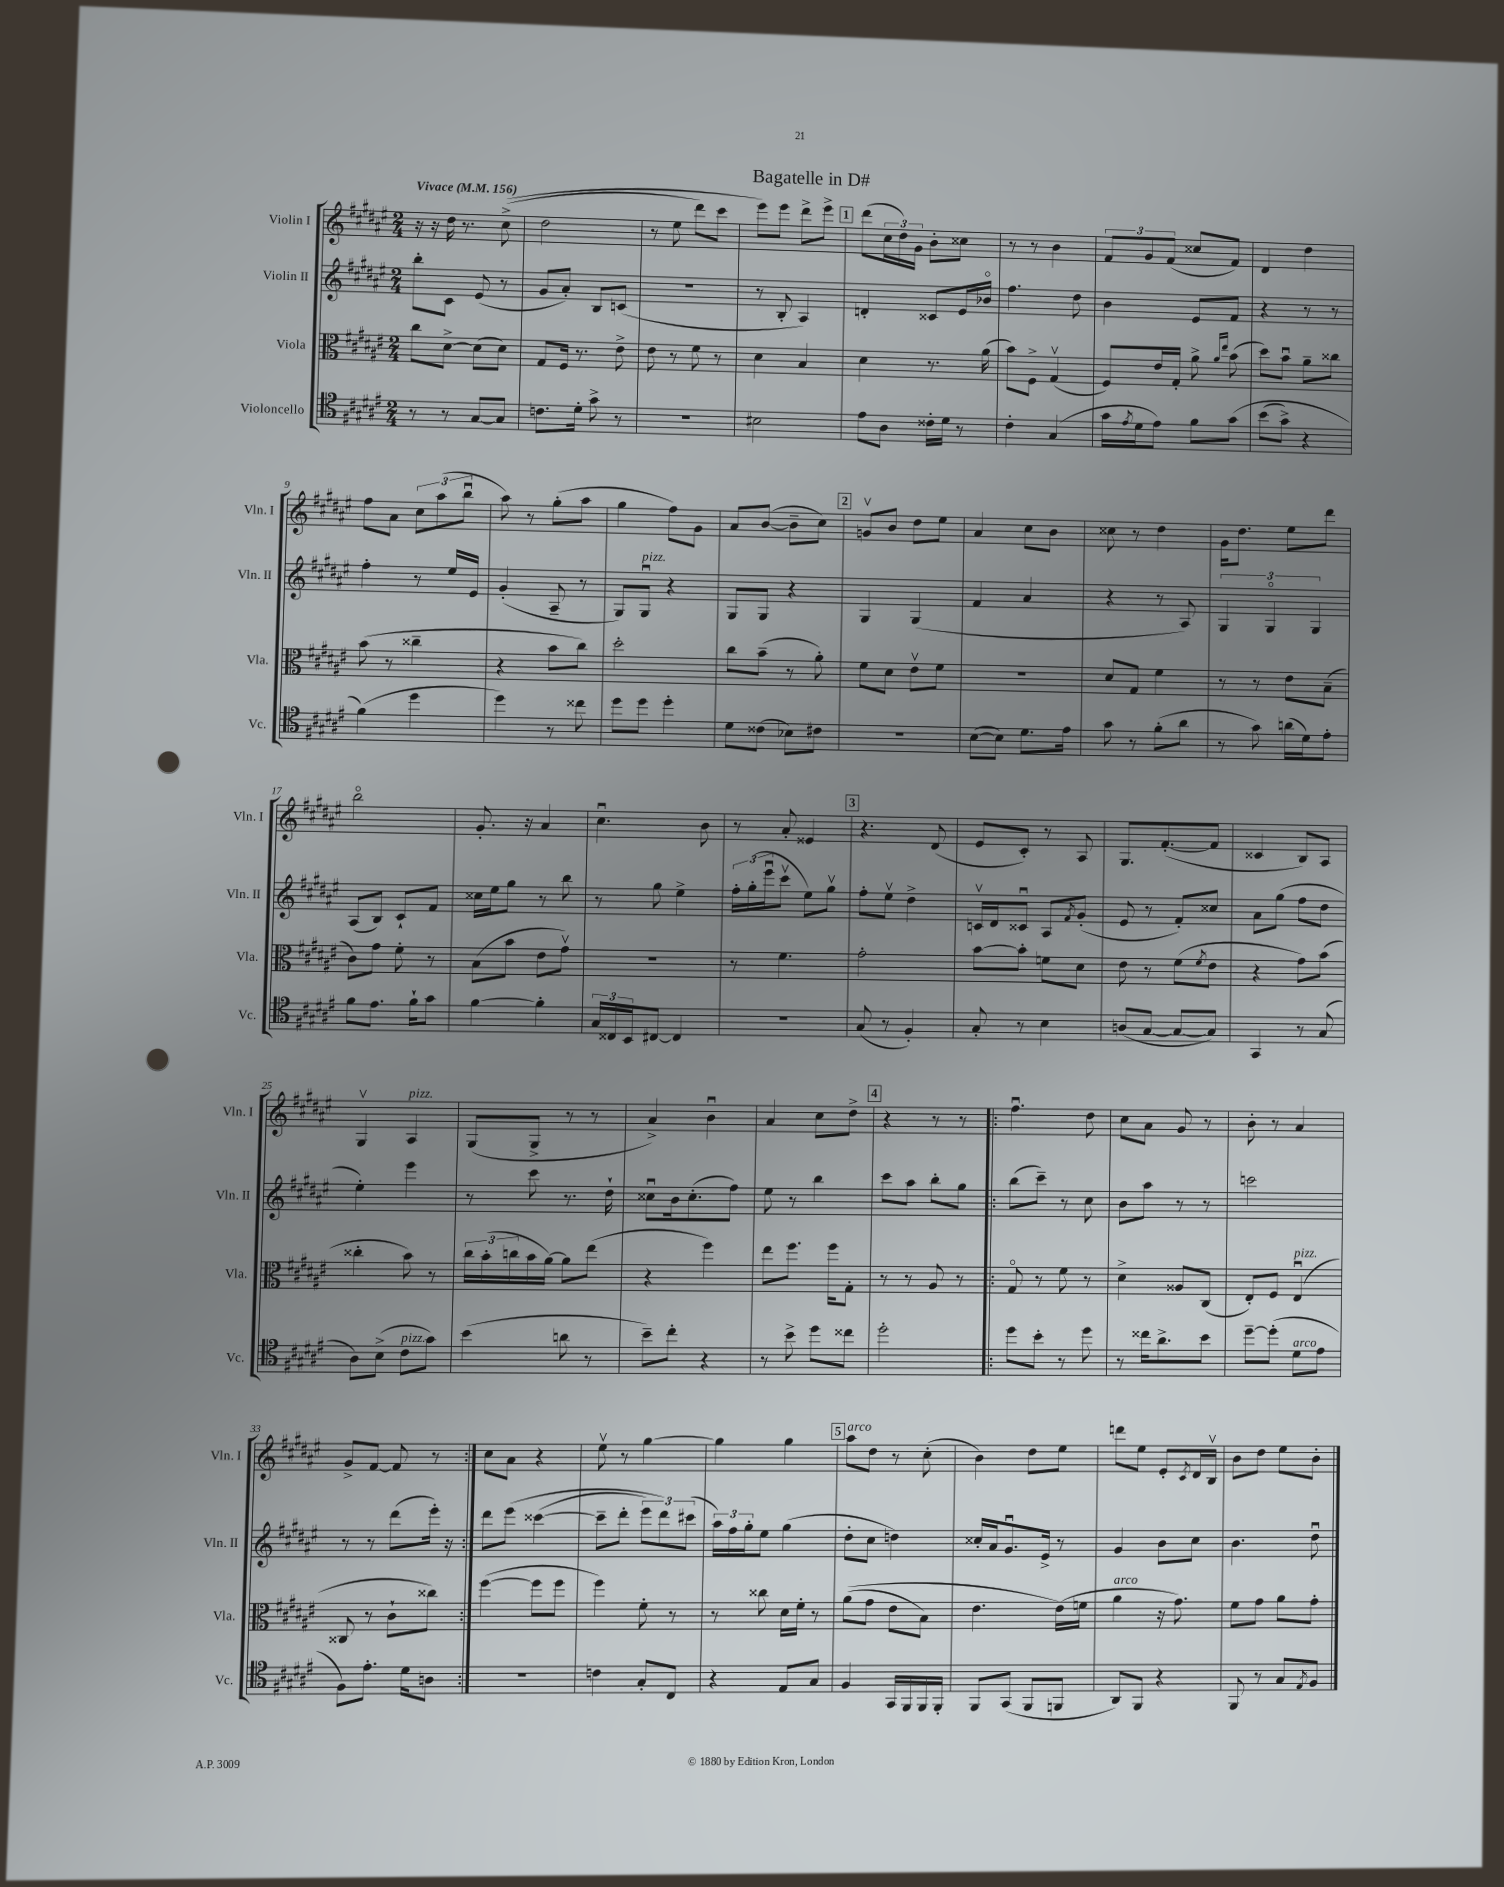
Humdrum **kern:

**kern	**kern	**kern	**kern
*part4	*part3	*part2	*part1
*staff4	*staff3	*staff2	*staff1
*I"Violoncello	*I"Viola	*I"Violin II	*I"Violin I
*I'Vc.	*I'Vla.	*I'Vln. II	*I'Vln. I
*clefC4	*clefC3	*clefG2	*clefG2
*k[f#c#g#d#a#e#]	*k[f#c#g#d#a#e#]	*k[f#c#g#d#a#e#]	*k[f#c#g#d#a#e#]
*M2/4	*M2/4	*M2/4	*M2/4
*MM156	*MM156	*MM156	*MM156
=1	=1	=1	=1
!	!	!	!LO:TX:a:B:t=Vivace
8r	8cc#\L	8bb'\L	16r
.	.	.	16r
8r	[8d#^\J	8c#\J	16dd#\
.	.	.	8.r
[8G#/L	(8d#\L]	(8e#/	.
8G#/J]	8d#\J)	8r	((8cc#^\
=2	=2	=2	=2
8.cn\L	8G#/L	8g#/L	2dd#\
.	16F#/Jk	8a#'/J)	.
16d#'\Jk	8.r	.	.
8g#^\	.	8B/L	.
8r	8e#^\	(8cn/J	.
=3	=3	=3	=3
2r	8e#\	2r	8r
.	8r	.	8ee#\
.	8f#\	.	8ddd#\L)
.	8r	.	8ccc#\J
=4	=4	=4	=4
2B#X\	4d#\	8r	8eee#\L)
.	.	8B'/	8eee#\J
.	4B/	4A#/)	8ddd#^\L
.	.	.	8eee#^\J
!!LO:REH:place=s1:t=1
=5	=5	=5	=5
8e#\L	4d#\	4dn'/	(8ddd#\L
8A#\J	.	.	24cc#\L
.	.	.	24dd#\)
.	.	.	24g#\JJ
16c##X'\LL	8.r	8c##X/L	8b'\L
16d#\JJ	.	.	.
8r	.	16e#/L	8cc##X\J
.	(16a#\	16b-X/JJ	.
=6	=6	=6	=6
4c#'\	8b\L)	4.ff#\	8r
.	8F#^\J	.	8r
(4G#/	(4G#v/	.	4b\
.	.	8dd#\	.
=7	=7	=7	=7
16g#\LL	8F#/L)	4b\	12f#/L
8qe#/	.	.	.
16d#\J	.	.	.
.	.	.	12g#/
8e#\J)	16e#/L	.	.
.	.	.	(12f#/J
.	16G#'/JJ	.	.
8f#\L	8a#^\	8e#/L	8cc##X/L
.	16qqa#/LL	.	.
.	16qqee#/JJ	.	.
(8g#\J	(8b\	8f#/J	8f#/J)
=8	=8	=8	=8
(8b\L	8dd#\L)	4r	4d#/
8g#^\J)	8bu\J	.	.
4r	8a#~\L	8r	4dd#\
.	8cc##X\J	8r	.
!!LO:LB:g=z
=9	=9	=9	=9
(4f#\)	(8b\	4ff#'\	8ff#\L
.	8r	.	8a#\J
4dd#\	4cc##X~\	8r	12cc#\L
.	.	.	(12aa#\
.	.	16ee#/LL	.
.	.	.	12bbu\J
.	.	16e#/JJ	.
=10	=10	=10	=10
4dd#\)	4r	(4g#'/	8aa#\)
.	.	.	8r
8r	8b\L	8A#~/	(8gg#'\L
8cc##X\	8cc#\J)	8r	8aa#\J
=11	=11	=11	=11
8dd#\L	2dd#'\	8G#/L)	4gg#\
!	!	!LO:TX:a:i:t=pizz.	!
8dd#\J	.	8G#u/J	.
4dd#'\	.	4r	8ff#\L)
.	.	.	8g#\J
=12	=12	=12	=12
8d#\L	8cc#\L	8G#/L	8a#/L
(8c##X\J	(8b~\J	8G#/J	([8b/J
8B-X\L)	8r	4r	8b~\L]
8c#X\J	8a#'\)	.	8cc#\J)
!!LO:REH:place=s1:t=2
=13	=13	=13	=13
2r	8f#\L	4G#/	8gnv/L
.	8d#\J	.	8b/J
.	8e#v\L	(4G#/	8dd#\L
.	8f#\J	.	8ee#\J
=14	=14	=14	=14
([8B\L	2r	4f#/	4a#/
8B\J])	.	.	.
8.d#\L	.	4a#/	8cc#\L
.	.	.	8b\J
16e#\Jk	.	.	.
=15	=15	=15	=15
8g#\	8d#/L	4r	8cc##X\
8r	8G#/J	.	8r
(8f#'\L	4f#\	8r	4dd#\
8a#\J	.	8A#/)	.
=16	=16	=16	=16
8r	8r	6G#/	16g#\KL
.	.	.	8.dd#\J
8g#\)	8r	.	.
.	.	6G#/	.
(16an\LL	8e#\L	.	8ee#\L
16d#\J)	.	.	.
.	.	6G#/	.
8e#'\J	(8B~\J	.	8ddd#\J
!!LO:LB:g=z
=17	=17	=17	=17
8f#\L	8c#\L)	(8A#/L	2bb\
8.e#\J	8g#\J	8B/J)	.
.	8f#'\	8c#`/L	.
16f#`\KL	.	.	.
8g#\J	8r	8f#/J	.
=18	=18	=18	=18
[4f#\	(8B\L	16cc##X\LL	8.g#'/
.	.	16ee#\J	.
.	8b\J	8gg#\J	.
.	.	.	16r
4f#'\]	8e#\L	8r	4a#/
.	8g#v\J)	8bb\	.
=19	=19	=19	=19
24G#/LL	2r	8r	4.cc#u\
24C##X/	.	.	.
24BB/J	.	.	.
[8C#X/J	.	8gg#\	.
4C#/]	.	4ee#^\	.
.	.	.	8b\
=20	=20	=20	=20
2r	8r	24ff#'\LL	8r
.	.	(24gg#'\	.
.	.	24eee#u\J	.
.	4.f#\	8ccc#v\J	8a#'/
.	.	8ee#\L)	4e##X/
.	.	8gg#v\J	.
!!LO:REH:place=s1:t=3
=21	=21	=21	=21
(8G#/	2g#'\	8ff#'\L	4.r
8r	.	8ee#v\J	.
4F#'/)	.	4dd#^\	.
.	.	.	(8d#/
=22	=22	=22	=22
8G#'/	[8b\L	16cnv/LL	8e#/L
.	.	16d#/J	.
8r	8b'\J]	8c##Xu/J	8c#'/J)
4B\	8fn\L	8A#/L	8r
.	.	8qf#/	.
.	8d#\J	(8g#'/J	8A#/
=23	=23	=23	=23
(8An/L	8e#\	8e#/	8.G#/L
[8G#/J	8r	8r	.
.	.	.	([8.f#'/
8G#/L_	(8f#\L	8f#'/L)	.
.	8qf#/	.	.
8G#/J])	8e#\J	8cc##X/J	8f#/J]
=24	=24	=24	=24
4GG#/	4r	8a#\L	4c##X/
.	.	(8gg#\J	.
8r	8g#\L)	8ff#\L	8B/L)
(8G#/	(8b\J	8dd#\J	8A#/J
!!LO:LB:g=z
=25	=25	=25	=25
8A#\L)	4cc##X'\	4ee#'\)	4G#v/
(8B^\J	.	.	.
!	!	!	!LO:TX:a:i:t=pizz.
!LO:TX:a:i:t=pizz.	!	!	!
8c#\L	8b\)	4eee#\	4A#/
8g#\J)	8r	.	.
=26	=26	=26	=26
(4b\	24cc#\LL	8r	(8G#/L
.	(24b'\	.	.
.	24ccn\	.	.
.	16b\	8ccc#\	8G#^/J
.	[16a#\JJ)	.	.
8an\	8a#\L]	8.r	8r
8r	(8ee#\J	.	8r
.	.	16dd#`\	.
=27	=27	=27	=27
8b~\L)	4r	8cc##Xu\L	4a#^/)
8cc#'\J	.	16b\k	.
.	.	(8.cc##'\	.
4r	4ff#\)	.	4bu\
.	.	8ff#\J)	.
=28	=28	=28	=28
8r	8ee#\L	8ee#\	4a#/
8b^\	8.ff#\J	8r	.
8dd#\L	.	4bb\	8cc#\L
.	16ff#\KL	.	.
8cc##X\J	8G#'\J	.	8dd#^\J
!!LO:REH:place=s1:t=4
=29	=29	=29	=29
2dd#'\	8r	8ccc#\L	4r
.	8r	8aa#\J	.
.	8A#/	8bb'\L	8r
.	8r	8gg#\J	8r
=30!|:	=30!|:	=30!|:	=30!|:
8dd#\L	8G#/	(8bb\L	4.ff#u\
8b'\J	8r	8ccc#~\J)	.
8r	8f#\	8r	.
8dd#\	8r	8cc#\	8dd#\
=31	=31	=31	=31
8r	4d#^\	8b\L	8cc#\L
16cc##X\KL	.	8aa#\J	8a#\J
8.a#^\	.	.	.
.	8A##X/L	8r	8g#/
8b\J	(8C#/J	8r	8r
=32	=32	=32	=32
[8dd#~\L	8E#'/L)	2cccn\	8b'\
(8dd#'\J]	8F#/J	.	8r
!	!LO:TX:a:i:t=pizz.	!	!
!LO:TX:a:i:t=arco	!	!	!
8d#\L	(4E#u/	.	4a#/
8e#\J	.	.	.
!!LO:LB:g=z
=33	=33	=33	=33
8F#\L)	8C##X/	8r	8g#^/L
8.e#'\J	8r	8r	[8f#/J
.	8c#`\L	(8ddd#\L	8f#/]
16d#\KL	.	.	.
8An\J	8cc##X\J)	16eee#'\Jk)	8r
.	.	16r	.
=34:|!	=34:|!	=34:|!	=34:|!
2r	([4ff#\	8ddd#\L	8cc#\L
.	.	(8eee#\J	8a#\J
.	8ff#\L]	([4ccc##X\	4r
.	8ff#\J	.	.
=35	=35	=35	=35
4cn\	4ff#\)	8ccc##~\L]	8ee#v\
.	.	8ddd#'\J	8r
8G#'/L	8f#'\	12eee#\L)	[4gg#\
.	.	12ddd#\)	.
8C#/J	8r	.	.
.	.	(12ccc#X\J	.
=36	=36	=36	=36
4r	8r	24aa#\LL)	4gg#\]
.	.	24ff#\	.
.	.	24gg#'\J	.
.	8cc##X\	8ee#\J	.
8E#/L	16d#\LL	(4gg#\	4gg#\
.	16f#'\JJ	.	.
8G#/J	8r	.	.
!!LO:REH:place=s1:t=5
=37	=37	=37	=37
!	!	!	!LO:TX:a:i:t=arco
4F#/	((8a#\L	8dd#'\L	8aa#\L
.	8g#\J	8cc#\J	8dd#\J
16GG#/LL	8e#\L	4ddn\)	8r
16FF#/	.	.	.
16FF#/	8B\J)	.	(8cc#'\
16FF#'/JJ	.	.	.
=38	=38	=38	=38
8FF#/L	4.e#\	16cc##X'/LL	4b\)
.	.	16a#/J	.
(8GG#/J	.	8.g#u/	.
8FF#/L	.	.	8dd#\L
.	.	16e#^/Jk	.
8FFn/J	(16e#\LL)	8r	8ee#\J
.	16fn\JJ	.	.
=39	=39	=39	=39
!	!LO:TX:a:i:t=arco	!	!
8AA#/L)	4a#\	4g#/	8dddn\L
8FF#/J	.	.	8ee#\J
4r	16r	8b\L	8e#'/L
.	8.g#\)	.	.
.	.	.	8qc#/
.	.	8cc#\J	16d#/L
.	.	.	16Bv/JJ
=40	=40	=40	=40
8FF#/	8f#\L	4.b\	8b\L
8r	8g#\J	.	8dd#\J
8G#/L	8a#\L	.	8ee#\L
8qE#/	.	.	.
8F#/J	8g#'\J	8dd#u\	8b'\J
==	==	==	==
*-	*-	*-	*-
